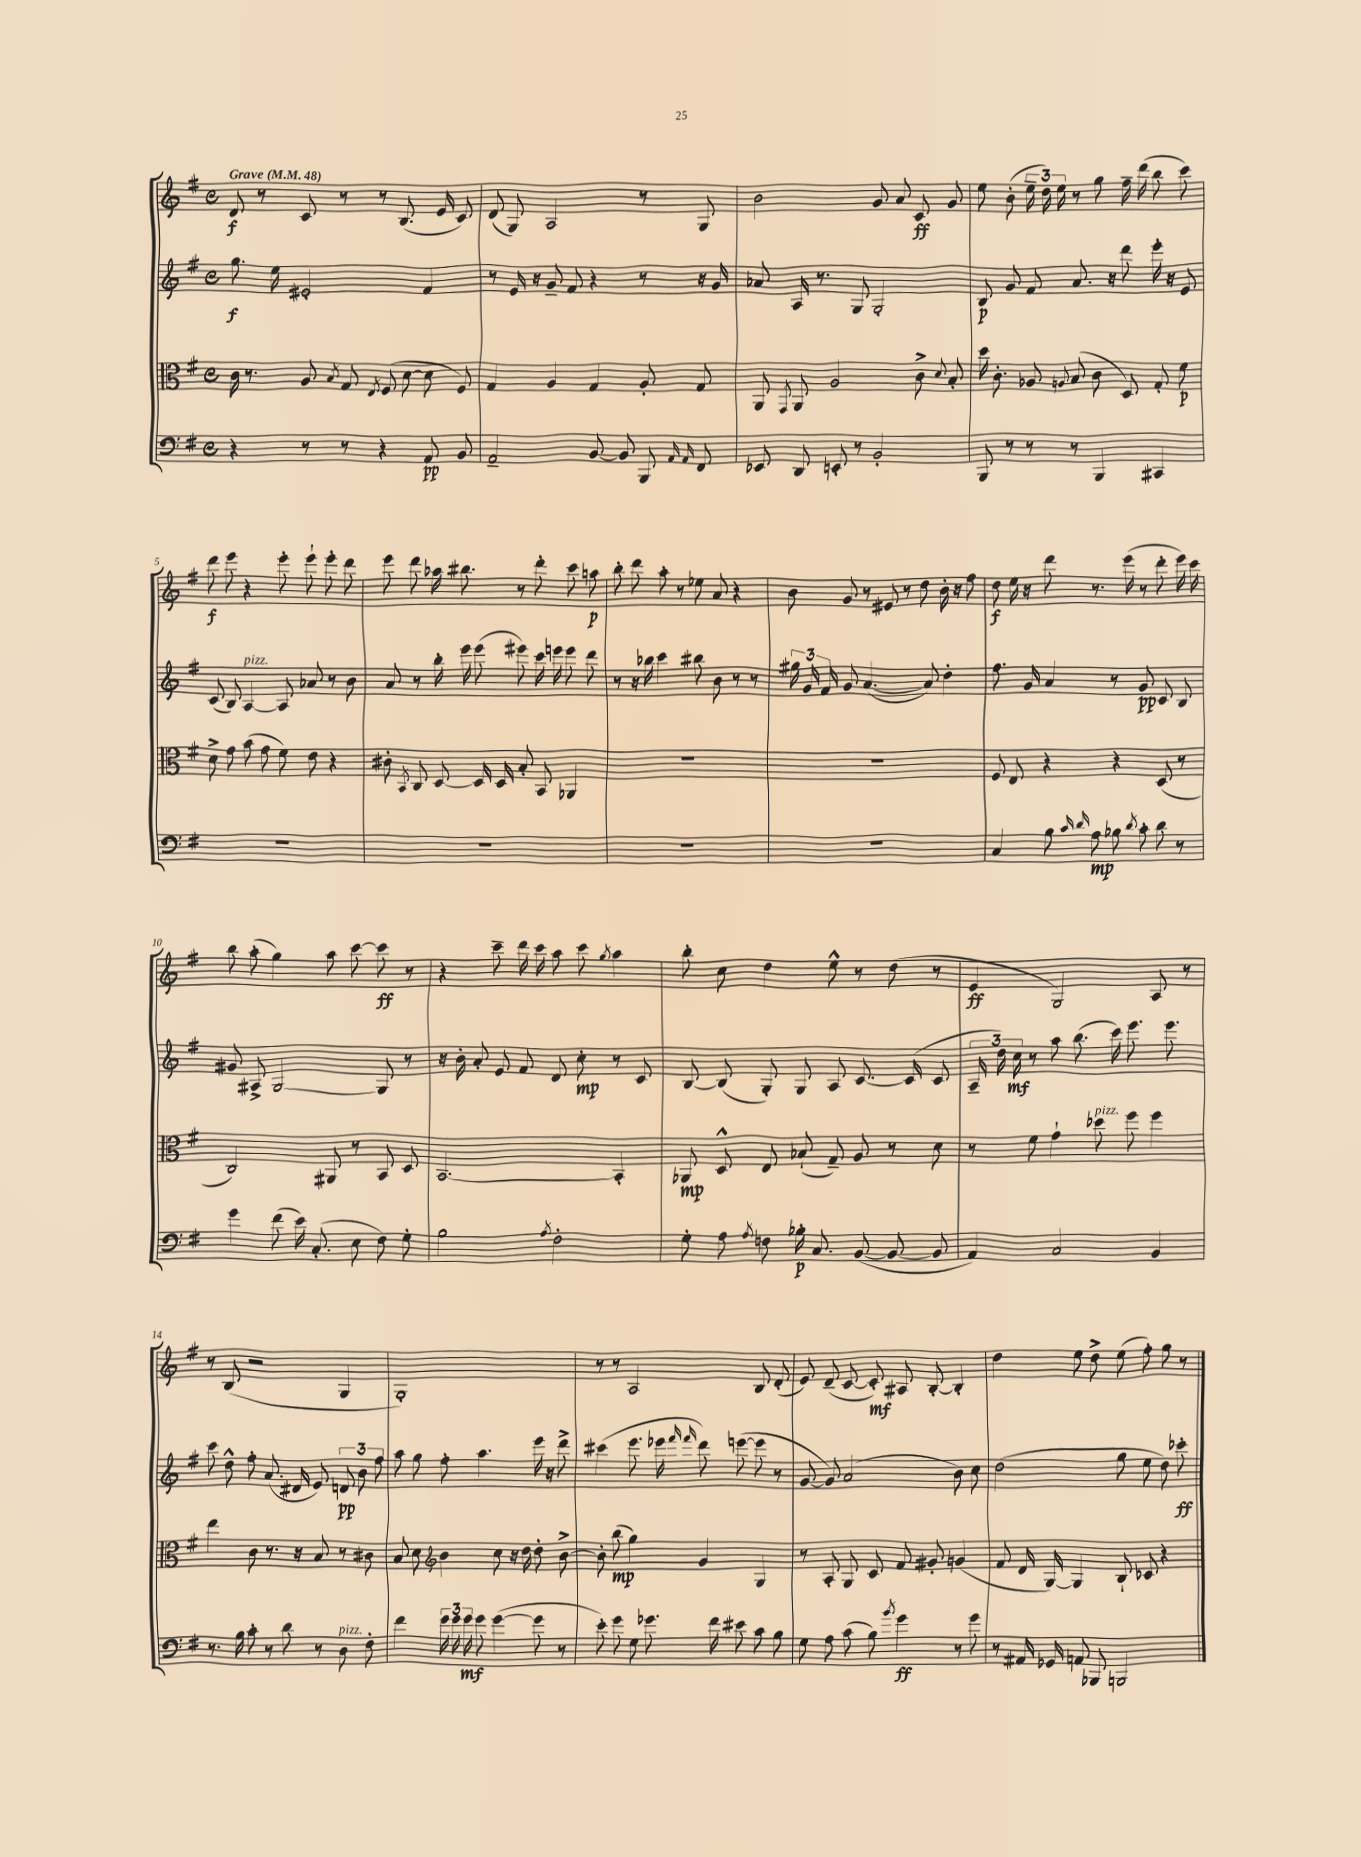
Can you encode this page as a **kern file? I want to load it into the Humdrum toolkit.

**kern	**dynam	**kern	**dynam	**kern	**dynam	**kern	**dynam
*part4	*part4	*part3	*part3	*part2	*part2	*part1	*part1
*staff4	*staff4	*staff3	*staff3	*staff2	*staff2	*staff1	*staff1
*clefF4	*	*clefC3	*	*clefG2	*	*clefG2	*
*k[f#]	*	*k[f#]	*	*k[f#]	*	*k[f#]	*
*M4/4	*	*M4/4	*	*M4/4	*	*M4/4	*
*met(c)	*	*met(c)	*	*met(c)	*	*met(c)	*
*MM48	*	*MM48	*	*MM48	*	*MM48	*
=1	=1	=1	=1	=1	=1	=1	=1
!	!	!	!	!	!	!LO:TX:a:B:t=Grave	!
4r	.	16c\	.	8.gg\	f	8d/	f
.	.	8.r	.	.	.	.	.
.	.	.	.	.	.	8r	.
.	.	.	.	16ee\	.	.	.
8r	.	8A/	.	2e#X'/	.	8c/	.
.	.	8qB/	.	.	.	.	.
8r	.	8G/	.	.	.	8r	.
.	.	8qE/	.	.	.	.	.
4r	.	(8F#/	.	.	.	8r	.
.	.	[8d\	.	.	.	(8.B/	.
8AA/	pp	8d\]	.	4f#/	.	.	.
.	.	.	.	.	.	16e/	.
8BB/	.	8F#/)	.	.	.	8c/)	.
=2	=2	=2	=2	=2	=2	=2	=2
2AA~/	.	4G/	.	8r	.	(8d/	.
.	.	.	.	16e/	.	8G/)	.
.	.	.	.	16r	.	.	.
.	.	4A/	.	8g~/	.	2A/	.
.	.	.	.	8f#/	.	.	.
[8BB/	.	4G/	.	4r	.	.	.
8BB/]	.	.	.	.	.	.	.
8BBB/	.	8A'/	.	8r	.	8r	.
16qqAA/	.	.	.	.	.	.	.
16qqAA/	.	.	.	.	.	.	.
8FF#/	.	8G/	.	16r	.	8G/	.
.	.	.	.	16g/	.	.	.
=3	=3	=3	=3	=3	=3	=3	=3
8EE-X/	.	8AA/	.	8a-X/	.	2b\	.
.	.	8qGG/	.	.	.	.	.
8DD/	.	8AA/	.	16A/	.	.	.
.	.	.	.	8.r	.	.	.
8EEn'/	.	2A/	.	.	.	.	.
8r	.	.	.	8G/	.	.	.
2BB'/	.	.	.	2G'/	.	8g/	.
.	.	.	.	.	.	8a/	.
.	.	8c^\	.	.	.	8c/	ff
.	.	8qqd/	.	.	.	.	.
.	.	8B'/	.	.	.	8g/	.
=4	=4	=4	=4	=4	=4	=4	=4
8BBB/	.	16dd\	.	8B/	p	8ee\	.
.	.	8.c'\	.	.	.	.	.
8r	.	.	.	8g/	.	(8b'\	.
8r	.	8A-X/	.	8f#/	.	24ee~\	.
.	.	.	.	.	.	24dd\)	.
.	.	.	.	.	.	24ee\	.
.	.	8qqAn/	.	.	.	.	.
8r	.	(8B/	.	8.a/	.	8r	.
4BBB/	.	8c\	.	.	.	8gg\	.
.	.	.	.	16r	.	.	.
.	.	8D/)	.	8ddd\	.	16ff#~\	.
.	.	.	.	.	.	(16ddd\	.
4CC#X/	.	8G'/	.	16eee'\	.	8bb\	.
.	.	.	.	16r	.	.	.
.	.	8f#\	p	8e/	.	8ccc\)	.
!!LO:LB:g=z
=5	=5	=5	=5	=5	=5	=5	=5
1r	.	8d^\	.	(8c/	.	8ddd\	f
.	.	8g\	.	8B/)	.	8eee\	.
!	!	!	!	!LO:TX:a:i:t=pizz.	!	!	!
.	.	(8b\	.	[4A/	.	4r	.
.	.	8g\	.	.	.	.	.
.	.	8f#\)	.	8A/]	.	8eee'\	.
.	.	8e\	.	8a-X/	.	8eee`\	.
.	.	4r	.	8r	.	8eee'\	.
.	.	.	.	8b\	.	8ddd\	.
=6	=6	=6	=6	=6	=6	=6	=6
1r	.	8c#X'\	.	8a/	.	8eee\	.
.	.	8qBB/	.	.	.	.	.
.	.	8C/	.	8r	.	8ddd\	.
.	.	[8D/	.	16bb'\	.	16aa-X\	.
.	.	.	.	16eee\	.	8.bb#X\	.
.	.	16D/]	.	(8eee\	.	.	.
.	.	16D/	.	.	.	.	.
.	.	8B'/	.	8eee#X\)	.	8r	.
.	.	8BB/	.	16ccc\	.	8ddd'\	.
.	.	.	.	16eeen\	.	.	.
.	.	4AA-X/	.	8eee\	.	8ccc\	.
.	.	.	.	8ddd\	.	8aan\	p
=7	=7	=7	=7	=7	=7	=7	=7
1r	.	1r	.	8r	.	8bb'\	.
.	.	.	.	16r	.	8ddd\	.
.	.	.	.	16bb-X\	.	.	.
.	.	.	.	4ccc\	.	8aa'\	.
.	.	.	.	.	.	8r	.
.	.	.	.	8bb#X\	.	8ee-X\	.
.	.	.	.	8b\	.	8a/	.
.	.	.	.	8r	.	4r	.
.	.	.	.	8r	.	.	.
=8	=8	=8	=8	=8	=8	=8	=8
1r	.	1r	.	24gg#X\	.	8b\	.
.	.	.	.	24g/	.	.	.
.	.	.	.	24f#/	.	.	.
.	.	.	.	8g/	.	8g/	.
.	.	.	.	([4.a/	.	8r	.
.	.	.	.	.	.	8e#X/	.
.	.	.	.	.	.	8r	.
.	.	.	.	8a/])	.	8dd\	.
.	.	.	.	4dd'\	.	16b'\	.
.	.	.	.	.	.	16r	.
.	.	.	.	.	.	8ff#\	.
=9	=9	=9	=9	=9	=9	=9	=9
4C/	.	8F#/	.	8.ff#\	.	8dd\	f
.	.	8E/	.	.	.	16ee\	.
.	.	.	.	16g/	.	16r	.
8B\	.	4r	.	4a/	.	8ddd\	.
16qqc/	.	.	.	.	.	.	.
16qqd/	.	.	.	.	.	.	.
8A\	mp	.	.	.	.	8.r	.
8B-X\	.	4r	.	8r	.	.	.
.	.	.	.	.	.	(16eee\	.
8qd/	.	.	.	.	.	.	.
8c'\	.	.	.	8g/	pp	8r	.
8d\	.	(8D/	.	8c/	.	8ddd'\	.
8r	.	8r	.	8B/	.	16eee\)	.
.	.	.	.	.	.	16ccc\	.
!!LO:LB:g=z
=10	=10	=10	=10	=10	=10	=10	=10
4g\	.	2C/)	.	8g#X/	.	8bb\	.
.	.	.	.	8A#X^/	.	(8aa'\	.
(8f#\	.	.	.	[2G/	.	4gg\)	.
16e\)	.	.	.	.	.	.	.
(8.C'/	.	.	.	.	.	.	.
.	.	8AA#X/	.	.	.	8aa\	.
8E\	.	8r	.	.	.	[8ccc\	.
8F#\)	.	8BB/	.	8G/]	.	8ccc\]	ff
8G'\	.	8D/	.	8r	.	8r	.
=11	=11	=11	=11	=11	=11	=11	=11
2B\	.	[2.BB/	.	16r	.	4r	.
.	.	.	.	16b'\	.	.	.
.	.	.	.	8a'/	.	.	.
.	.	.	.	8e/	.	8ccc~\	.
.	.	.	.	8f#/	.	16ddd\	.
.	.	.	.	.	.	16ccc\	.
8qA/	.	.	.	.	.	.	.
2F#'\	.	.	.	8d/	.	8aa\	.
.	.	.	.	8cc'\	mp	8ccc\	.
.	.	.	.	.	.	8qgg/	.
.	.	4BB'/]	.	8r	.	4aa\	.
.	.	.	.	8c/	.	.	.
=12	=12	=12	=12	=12	=12	=12	=12
8G'\	.	8AA-X/	mp	[8B/	.	8bb'\	.
8A\	.	8D^^/	.	(8B/]	.	8cc\	.
8qA/	.	.	.	.	.	.	.
8Fn\	.	8E/	.	8G'/)	.	4dd\	.
16B-X'\	p	(8B-X`/	.	8G/	.	.	.
8.C/	.	.	.	.	.	.	.
.	.	8G~/)	.	8A/	.	8ee^^\	.
([8BB/	.	8A/	.	[8.c/	.	8r	.
8BB/_	.	8r	.	.	.	(8dd\	.
.	.	.	.	(16c/]	.	.	.
8BB/]	.	8d\	.	8c/	.	8r	.
=13	=13	=13	=13	=13	=13	=13	=13
4AA/)	.	8r	.	24A~/	.	4e/	ff
.	.	.	.	24dd\)	.	.	.
.	.	.	.	24cc\	mf	.	.
.	.	8f#\	.	8r	.	.	.
2C/	.	4g`\	.	8aa\	.	2G/)	.
.	.	.	.	(8.bb\	.	.	.
!	!	!LO:TX:a:i:t=pizz.	!	!	!	!	!
.	.	8dd-X\	.	.	.	.	.
.	.	.	.	16ccc\)	.	.	.
.	.	8ff#\	.	8.eee\	.	.	.
4BB/	.	4ff#\	.	.	.	8A/	.
.	.	.	.	8.eee\	.	.	.
.	.	.	.	.	.	8r	.
!!LO:LB:g=z
=14	=14	=14	=14	=14	=14	=14	=14
8.r	.	4ee\	.	8ccc\	.	8r	.
.	.	.	.	8dd^^\	.	(8B/	.
16B\	.	.	.	.	.	.	.
8c'\	.	8c\	.	8ff#'\	.	2r	.
8r	.	8.r	.	(8.a/	.	.	.
8d\	.	.	.	.	.	.	.
.	.	16r	.	16d#X/	.	.	.
8r	.	8B/	.	8e/)	.	.	.
!LO:TX:a:i:t=pizz.	!	!	!	!	!	!	!
8D\	.	8r	.	12dn/	pp	4G/	.
.	.	.	.	12b\	.	.	.
8F#'\	.	8c#X\	.	.	.	.	.
.	.	.	.	12ff#\	.	.	.
=15	=15	=15	=15	=15	=15	=15	=15
4f#\	.	8B/	.	8aa\	.	1G')	.
.	.	8d\	.	8gg\	.	.	.
*	*	*clefG2	*	*	*	*	*
24g\	.	4b\	.	8ff#'\	.	.	.
24g\	.	.	.	.	.	.	.
24g\	mf	.	.	.	.	.	.
8g\	.	.	.	4.aa\	.	.	.
([4g\	.	8cc\	.	.	.	.	.
.	.	16r	.	.	.	.	.
.	.	16dd\	.	.	.	.	.
8g\]	.	8dd'\	.	16eee\	.	.	.
.	.	.	.	16r	.	.	.
8r	.	[8b^\	.	8ddd^\	.	.	.
=16	=16	=16	=16	=16	=16	=16	=16
8e'\)	.	8b'\]	.	(4ccc#X\	.	8r	.
8g\	.	(8bb\	mp	.	.	8r	.
8G\	.	4gg\)	.	8.eee\	.	2A/	.
8.g-X\	.	.	.	.	.	.	.
.	.	.	.	16eee-X\	.	.	.
.	.	.	.	16qqfff#/	.	.	.
.	.	.	.	16qqfff#/	.	.	.
.	.	4g/	.	8ddd\)	.	.	.
16f#\	.	.	.	.	.	.	.
8e#X\	.	.	.	([8eeen\	.	.	.
8c\	.	4G/	.	8eee\]	.	8B/	.
8B\	.	.	.	8r	.	(8d'/	.
=17	=17	=17	=17	=17	=17	=17	=17
8G\	.	8r	.	[8g/	.	8e/)	.
8A\	.	8A'/	.	8g/])	.	(8d~/	.
(8c\	.	8G/	.	(2a/	.	[8c/	.
8B\)	.	8c/	.	.	.	8c'/])	mf
8qb/	.	.	.	.	.	.	.
4g\	ff	8f#/	.	.	.	8A#X/	.
.	.	8g#X'/	.	.	.	[8B'/	.
8r	.	(4gn/	.	8b\)	.	4B'/]	.
8g\	.	.	.	8cc\	.	.	.
=18	=18	=18	=18	=18	=18	=18	=18
8r	.	8f#/	.	(2dd\	.	4dd\	.
16AA#X/	.	16d/	.	.	.	.	.
16GG-X/	.	[16G/)	.	.	.	.	.
8AAn/	.	4G/]	.	.	.	8ee\	.
8BBB-X/	.	.	.	.	.	8dd^\	.
2BBBn/	.	8B`/	.	8gg\	.	(8ee\	.
.	.	8c-X/	.	8ee\	.	8ff#'\)	.
.	.	4r	.	8dd\)	.	8gg\	.
.	.	.	.	8ccc-X'\	ff	8r	.
==	==	==	==	==	==	==	==
*-	*-	*-	*-	*-	*-	*-	*-
